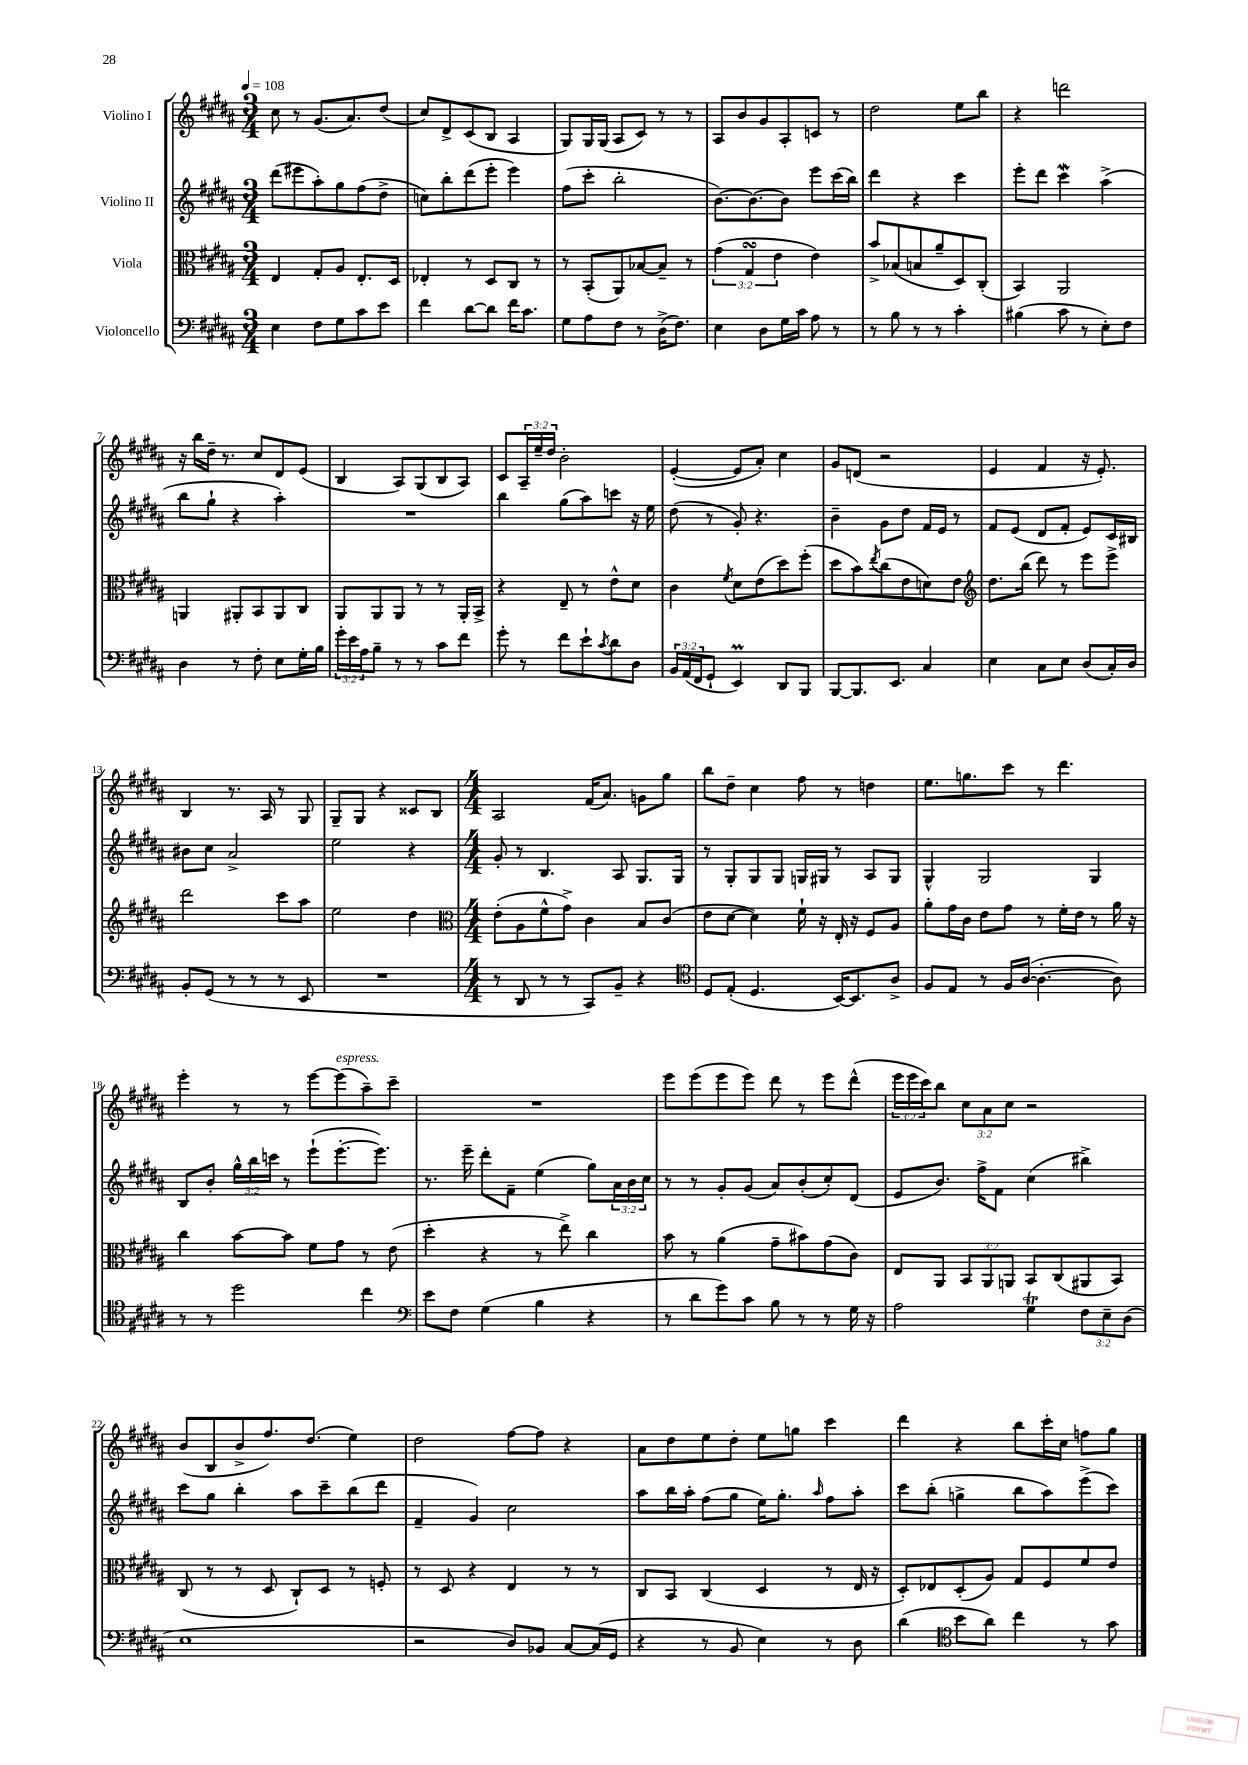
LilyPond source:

<<
\new StaffGroup <<
\new Staff = "s0" \with { instrumentName = "Violino I" } {
    \clef treble \key b \major \numericTimeSignature \time 3/4 \override Staff.TupletNumber.text = #tuplet-number::calc-fraction-text \tempo 4 = 108
    cis''8 r8 gis'8.( ais'8.) dis''8( |
    cis''8) dis'8-> cis'8( b8 ais4 |
    gis8) gis16 gis16( ais8 cis'8) r8 r8 |
    ais8 b'8 gis'8 ais8-. c'8 r8 |
    dis''2 e''8 b''8 |
    r4 d'''2 |
    r16 b''16 dis''16-- r8. cis''8 dis'8 e'8( |
    b4 ais8) gis8( b8 ais8) |
    cis'8 \tuplet 3/2 { ais16-- e''16-- dis''16 } b'2-. |
    e'4~-.( e'8 ais'8-.) cis''4 |
    gis'8 d'8( r2 |
    e'4 fis'4 r16 e'8.-.) |
    b4 r8. ais16 r8 gis8 |
    gis8-- gis8 r4 cisis'8 b8 |
    \numericTimeSignature \time 4/4 ais2 fis'16( ais'8.) g'8 gis''8 |
    b''8 dis''8-- cis''4 fis''8 r8 d''4 |
    e''8. g''8. cis'''8 r8 dis'''4. |
    e'''4-. r8 r8 e'''8~ e'''8^\markup { \italic "espress." }( ais''8--) cis'''8-- |
    R1 |
    e'''8 e'''8( e'''8 e'''8) dis'''8 r8 e'''8 dis'''8-^( |
    \tuplet 3/2 { e'''16 e'''16 cis'''16) } b''8 \tuplet 3/2 { cis''8 ais'8 cis''8 } r2 |
    b'8( b8 b'8-> fis''8.) dis''8.( e''4) |
    dis''2 fis''8~ fis''8 r4 |
    ais'8 dis''8 e''8 dis''8-. e''8 g''8 cis'''4 |
    dis'''4 r4 b''8 cis'''16-. cis''16 f''8 gis''8 \bar "|." |
}
\new Staff = "s1" \with { instrumentName = "Violino II" } {
    \clef treble \key b \major \numericTimeSignature \time 3/4 \override Staff.TupletNumber.text = #tuplet-number::calc-fraction-text
    dis'''8( eis'''8 ais''8-.) gis''8 fis''8( dis''8-> |
    c''8) b''8-. dis'''8( e'''8-. e'''4) |
    fis''8( cis'''8-. b''2-. |
    b'8.~) b'8.~ b'8 e'''8 cis'''16( b''16) |
    dis'''4 r4 cis'''4 |
    e'''8-. dis'''8 cis'''4\mordent ais''4->( |
    b''8 gis''8-! r4 ais''4-.) |
    R2. |
    b''4 gis''8( ais''8) c'''8 r16 e''16 |
    dis''8( r8 gis'8-.) r4. |
    b'4-- gis'8 dis''8 fis'16 e'16 r8 |
    fis'8 e'8( dis'8 fis'8-. e'8) cis'16 bis16 |
    bis'8 cis''8 ais'2-> |
    e''2 r4 |
    \numericTimeSignature \time 4/4 gis'8-. r8 b4. ais8 gis8. gis16 |
    r8 gis8-. gis8 gis8 g16 gis16 r8 ais8 gis8 |
    gis4-^ gis2 gis4 |
    b8 b'8-. \tuplet 3/2 { gis''16-^ b''16 c'''16 } r8 e'''8-!( e'''8.~-. e'''8.) |
    r8. e'''16-- dis'''8-. fis'8-- e''4( gis''8) \tuplet 3/2 { ais'16 b'16 cis''16 } |
    r8 r8 gis'8-. gis'8( ais'8) b'8-.( cis''8-.) dis'8( |
    e'8 b'8.) fis''16-> fis'8 cis''4( bis''4->) |
    cis'''8 gis''8 b''4-. ais''8 cis'''8-- b''8( dis'''8 |
    fis'4-- gis'4) cis''2 |
    ais''8 b''16 ais''16-. fis''8( gis''8 e''16) gis''8.-. \grace { ais''16 } fis''8 ais''8-. |
    cis'''8 b''8-.( g''4-> b''8 ais''8) e'''8->( cis'''8) \bar "|." |
}
\new Staff = "s2" \with { instrumentName = "Viola" } {
    \clef alto \key b \major \numericTimeSignature \time 3/4 \override Staff.TupletNumber.text = #tuplet-number::calc-fraction-text
    e4 gis8-. ais8 e8.-. dis16 |
    ees4-. r8 dis8 cis8 r8 |
    r8 b,8-.( ais,8) bes8~ bes8-- r8 |
    \tuplet 3/2 { gis'4( gis4\turn e'4 } e'4) |
    b'8-> bes8( b8 ais'8-- dis8) cis8-.( |
    b,4) ais,2 |
    a,4 ais,8-. b,8 ais,8 cis8 |
    ais,8 ais,8 ais,8 r8 r8 ais,16-. b,16-> |
    r4 e8-- r8 e'8-^ dis'8 |
    cis'4 \acciaccatura { fis'8 } dis'8 e'8( dis''8) fis''8-.( |
    dis''8 b'8) \acciaccatura { e''8 } cis''8( e'8 d'8) e'8 |
    \clef treble dis''8. b''16( dis'''8) r8 e'''8 e'''8-> |
    dis'''2 cis'''8 ais''8 |
    e''2 dis''4 |
    \numericTimeSignature \time 4/4 \clef alto e'8-.( ais8 fis'8-^ gis'8->) cis'4 b8 cis'8( |
    e'8 dis'8~ dis'4) fis'16-! r16 e16-. r16 fis8 ais8 |
    ais'8-. gis'16 cis'16 e'8 gis'8 r8 fis'16-. e'16 r8 ais'16 r16 |
    cis''4 b'8~ b'8 fis'8 gis'8 r8 e'8( |
    dis''4-. r4 r8 e''8->) cis''4 |
    b'8 r8 ais'4( gis'8-- bis'8) gis'8( cis'8) |
    e8 ais,8 \tuplet 3/2 { b,8 ais,8 a,8 } b,8 cis8( ais,8 b,8) |
    cis8( r8 r8 dis8 cis8-!) dis8 r8 f8-. |
    r8 dis8 r4 e4 r8 r8 |
    cis8 b,8 cis4( dis4 r8 e16 r16 |
    dis8-.) ees8 dis8-.( ais8) gis8 fis8 fis'8 e'8 \bar "|." |
}
\new Staff = "s3" \with { instrumentName = "Violoncello" } {
    \clef bass \key b \major \numericTimeSignature \time 3/4 \override Staff.TupletNumber.text = #tuplet-number::calc-fraction-text
    e4 fis8 gis8 cis'8 e'8 |
    fis'4 dis'8~ dis'8 fis'16 cis'8. |
    gis8 ais8 fis8 r8 dis16->( fis8.) |
    e4 dis8 gis16 cis'16 ais8 r8 |
    r8 b8 r8 r8 cis'4-. |
    bis4( cis'8 r8 e8-.) fis8 |
    dis4 r8 fis8-. e8 gis16-. b16 |
    \tuplet 3/2 { gis'16-. e'16 ais16 } b8-- r8 r8 cis'8 fis'8 |
    gis'8-. r8 fis'8 e'8-! \acciaccatura { cis'8 } dis'8 dis8 |
    \tuplet 3/2 { b,16 ais,16( fis,16 } gis,8-! e,4\prall) dis,8 b,,8 |
    b,,8~ b,,8. e,8. cis4 |
    e4 cis8 e8 dis8( cis16-.) dis16 |
    b,8-. gis,8( r8 r8 r8 e,8 |
    R2. |
    \numericTimeSignature \time 4/4 r8 dis,8 r8 r8 cis,8) b,8-- r4 |
    \clef tenor dis8 e8-.( dis4. b,16~) b,8. ais8-> |
    fis8 e8 r8 fis16 ais16~( ais4.~-. ais8) |
    r8 r8 dis''2 cis''4 |
    \clef bass e'8 fis8 gis4( b4 r4 |
    r8 dis'8 gis'8) cis'8 b8 r8 r8 gis16 r16 |
    ais2 gis4\trill \tuplet 3/2 { fis8 e8-- dis8( } |
    e1 |
    r2 dis8) bes,8 cis8~ cis16( gis,16 |
    r4 r8 b,8 e4) r8 dis8 |
    dis'4( \clef tenor b'8 ais'8) cis''4 r8 gis'8 \bar "|." |
}
>>
>>
